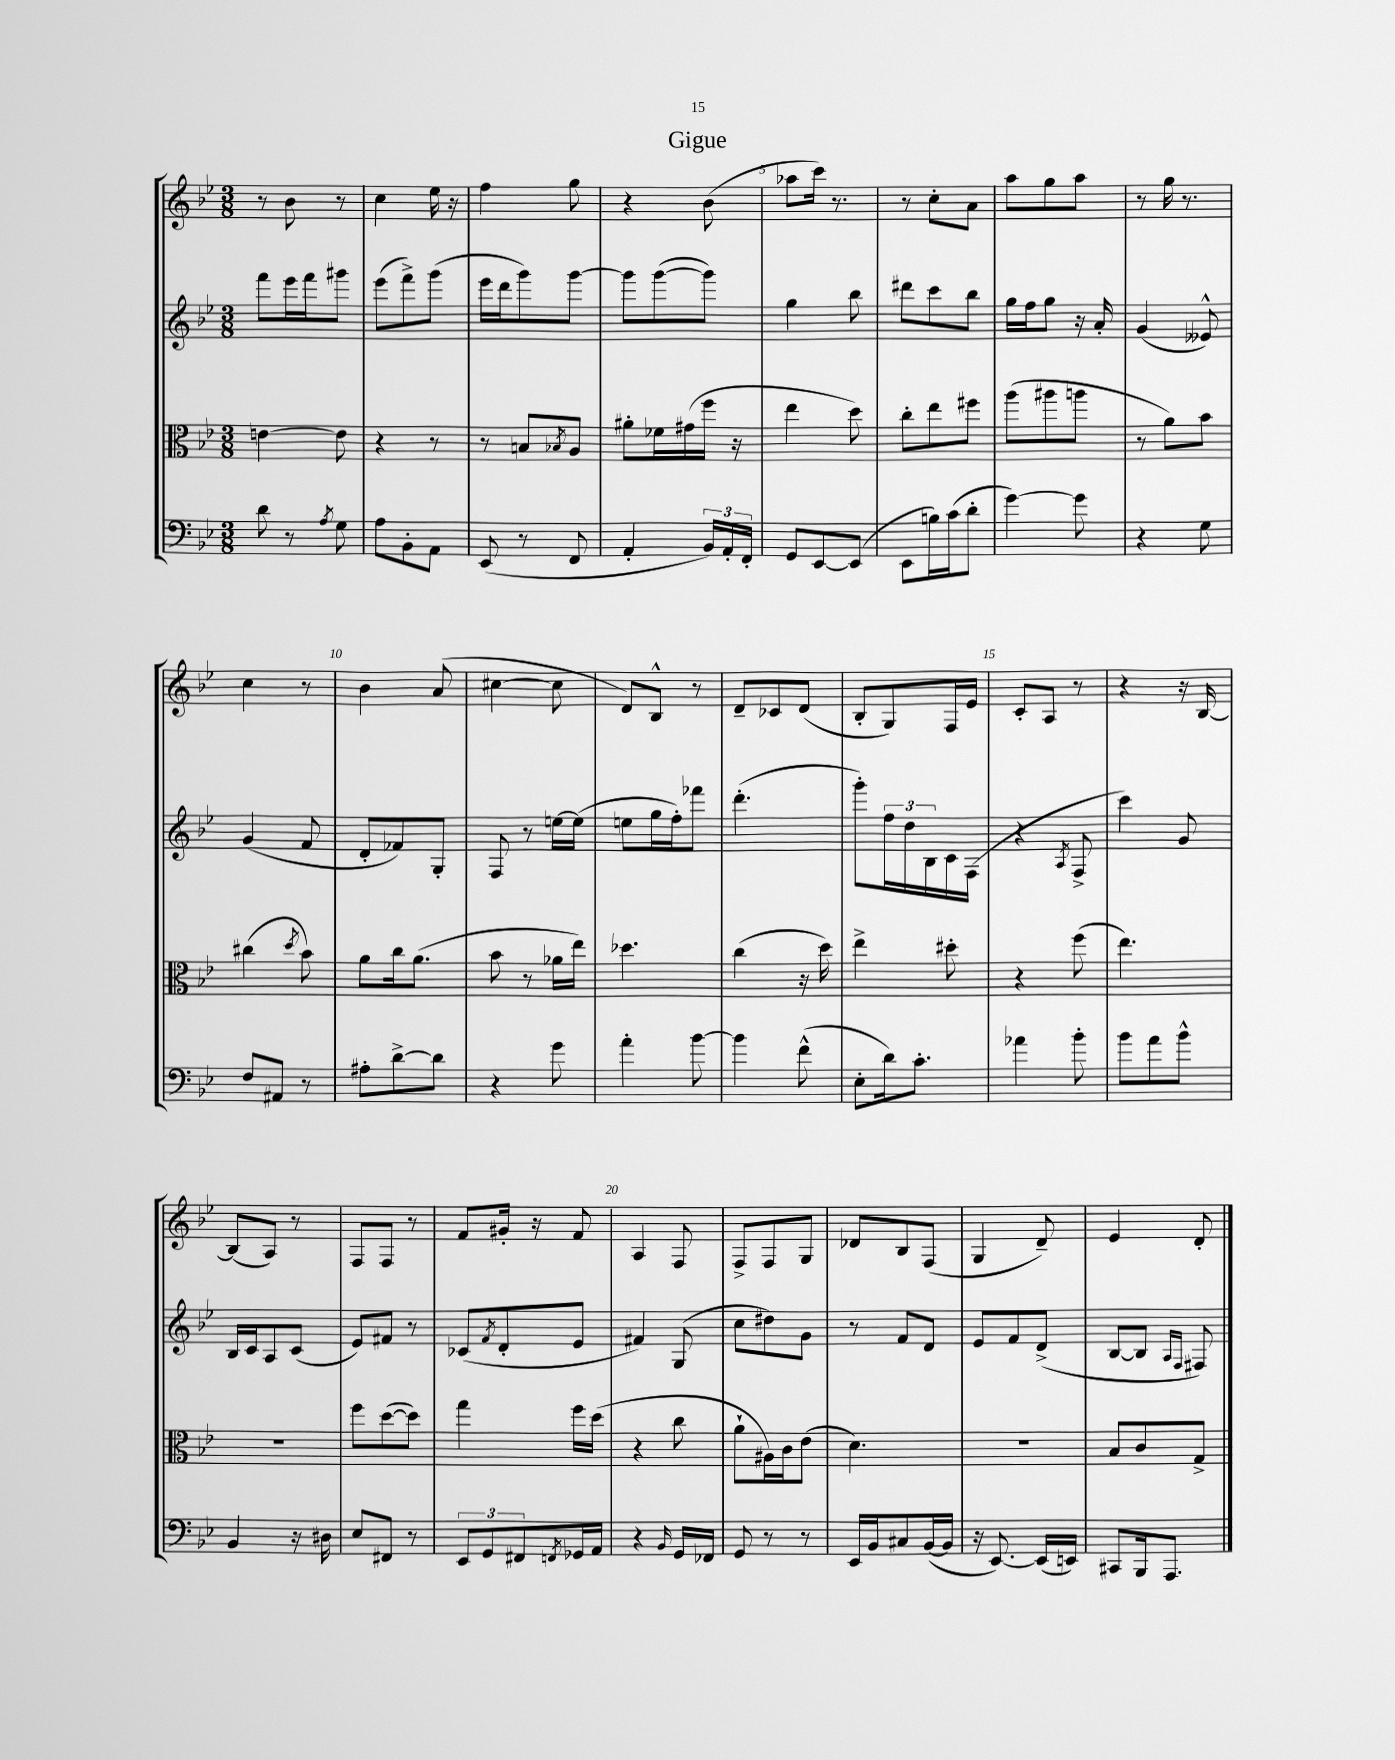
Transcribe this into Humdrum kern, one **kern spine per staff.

**kern	**kern	**kern	**kern
*part4	*part3	*part2	*part1
*staff4	*staff3	*staff2	*staff1
*clefF4	*clefC3	*clefG2	*clefG2
*k[b-e-]	*k[b-e-]	*k[b-e-]	*k[b-e-]
*M3/8	*M3/8	*M3/8	*M3/8
=1	=1	=1	=1
8d\	[4en\	8fff\L	8r
8r	.	16eee-\L	8b-\
.	.	16fff\J	.
8qA/	.	.	.
8G\	8e\]	8ggg#X\J	8r
=2	=2	=2	=2
8A\L	4r	(8eee-\L	4cc\
8BB-'\	.	8fff^\)	.
8AA\J	8r	(8ggg\J	16ee-\
.	.	.	16r
=3	=3	=3	=3
(8EE-/	8r	16eee-\LL	4ff\
.	.	16ddd\J	.
8r	8Bn/L	8ggg\)	.
.	8qB-X/	.	.
8FF/	8A/J	[8ggg\J	8gg\
=4	=4	=4	=4
4AA'/	8a#X'\L	8ggg\L]	4r
.	16f-X\L	([8ggg\	.
.	(16g#X\	.	.
24BB-/LL)	16ff\JJ	8ggg\J])	(8b-\
24AA'/	.	.	.
.	16r	.	.
24FF'/JJ	.	.	.
=5	=5	=5	=5
8GG/L	4ee-\	4gg\	8aa-X\L
[8EE-/	.	.	16ccc\Jk)
.	.	.	8.r
(8EE-/J]	8dd\)	8bb-\	.
=6	=6	=6	=6
8EE-\L	8cc'\L	8ddd#X\L	8r
16Bn\L)	8ee-\	8ccc\	8cc'\L
(16c\J	.	.	.
8d'\J	8ff#X\J	8bb-\J	8a\J
=7	=7	=7	=7
[4g\)	(8aa\L	16gg\LL	8aa\L
.	.	16ff\J	.
.	8aa#X\	8gg\J	8gg\
8g\]	8aan\J	16r	8aa\J
.	.	16a'/	.
=8	=8	=8	=8
4r	8r	(4g/	8r
.	8a\L)	.	16gg\
.	.	.	8.r
8G\	8b-\J	8e--X^^/)	.
!!LO:LB:g=z
=9	=9	=9	=9
8F/L	(4cc#X\	(4g/	4cc\
8AA#X/J	.	.	.
.	8qdd/	.	.
8r	8b-\)	8f/	8r
=10	=10	=10	=10
8A#X'\L	8a\L	8d'/L	4b-\
[8d^\	16cc\k	8f-X/)	.
.	(8.a\J	.	.
8d\J]	.	8G'/J	(8a/
=11	=11	=11	=11
4r	8b-\	8F/	[4cc#X\
.	8r	8r	.
8g\	16a-X\LL	[16een\LL	8cc#\]
.	16ee-\JJ)	(16ee\JJ]	.
=12	=12	=12	=12
4a'\	4.dd-X\	8een\L	8d/L)
.	.	16gg\L	8B-^^/J
.	.	16ff'\J)	.
[8b-\	.	8fff-X\J	8r
=13	=13	=13	=13
4b-\]	(4cc\	(4.ddd'\	8d~/L
.	.	.	8c-X/
(8f^^\	16r	.	(8d/J
.	16dd\)	.	.
=14	=14	=14	=14
8E-'\L	4ee-^\	8ggg'\L)	8B-'/L
16d\k)	.	24ff\L	8G/)
.	.	24dd\	.
8.c'\J	.	.	.
.	.	24B-\	.
.	8dd#X'\	16c\	16F/L
.	.	(16F\JJ	16e-/JJ
=15	=15	=15	=15
4a-X\	4r	4r	8c'/L
.	.	.	8A/J
.	.	8qA/	.
8b-'\	(8ff\	8F^/	8r
=16	=16	=16	=16
8b-\L	4.ee-\)	4ccc\)	4r
8a\	.	.	.
8b-^^\J	.	8g/	16r
.	.	.	[16B-/
!!LO:LB:g=z
=17	=17	=17	=17
4BB-/	4.r	16B-/LL	(8B-/L]
.	.	16c/J	.
.	.	8A/	8A/J)
16r	.	(8c/J	8r
16D#X\	.	.	.
=18	=18	=18	=18
8E-/L	8ff\L	8e-/L)	8F/L
8FF#X/J	([8dd\	8f#X/J	8F/J
8r	8dd\J])	8r	8r
=19	=19	=19	=19
12EE-/L	4gg\	(8c-X/L	8f/L
12GG/	.	.	.
.	.	8qf/	.
.	.	8d'/	16g#X'/Jk
12FF#X/	.	.	.
.	.	.	16r
8qFFn/	.	.	.
16GG-X/L	16ff\LL	8e-/J	8f/
16AA/JJ	(16dd\JJ	.	.
=20	=20	=20	=20
4r	4r	4f#X/)	4A/
16qqBB-/	.	.	.
16GG/LL	8cc\	(8G/	8F/
16FF-X/JJ	.	.	.
=21	=21	=21	=21
8GG/	8a`\L	8cc\L	8F^/L
8r	16A#X\L)	8dd#X\)	8F/
.	16c\J	.	.
8r	(8e-\J	8g\J	8G/J
=22	=22	=22	=22
16EE-/LL	4.d\)	8r	8d-X/L
16BB-/J	.	.	.
8C#X/	.	8f/L	8B-/
([16BB-/L	.	8d/J	(8F/J
16BB-/JJ]	.	.	.
=23	=23	=23	=23
16r	4.r	8e-/L	4G/
[8.EE-/)	.	.	.
.	.	8f/	.
(16EE-/LL]	.	(8d^/J	8d~/)
16EEn/JJ)	.	.	.
=24	=24	=24	=24
8CC#X/L	8B-/L	[8B-/L	4e-/
16BBB-/k	8c/	8B-/J]	.
8.AAA/J	.	.	.
.	.	16qqA/LL	.
.	.	16qqF/JJ	.
.	8G^/J	8F#X/)	8d'/
==	==	==	==
*-	*-	*-	*-
